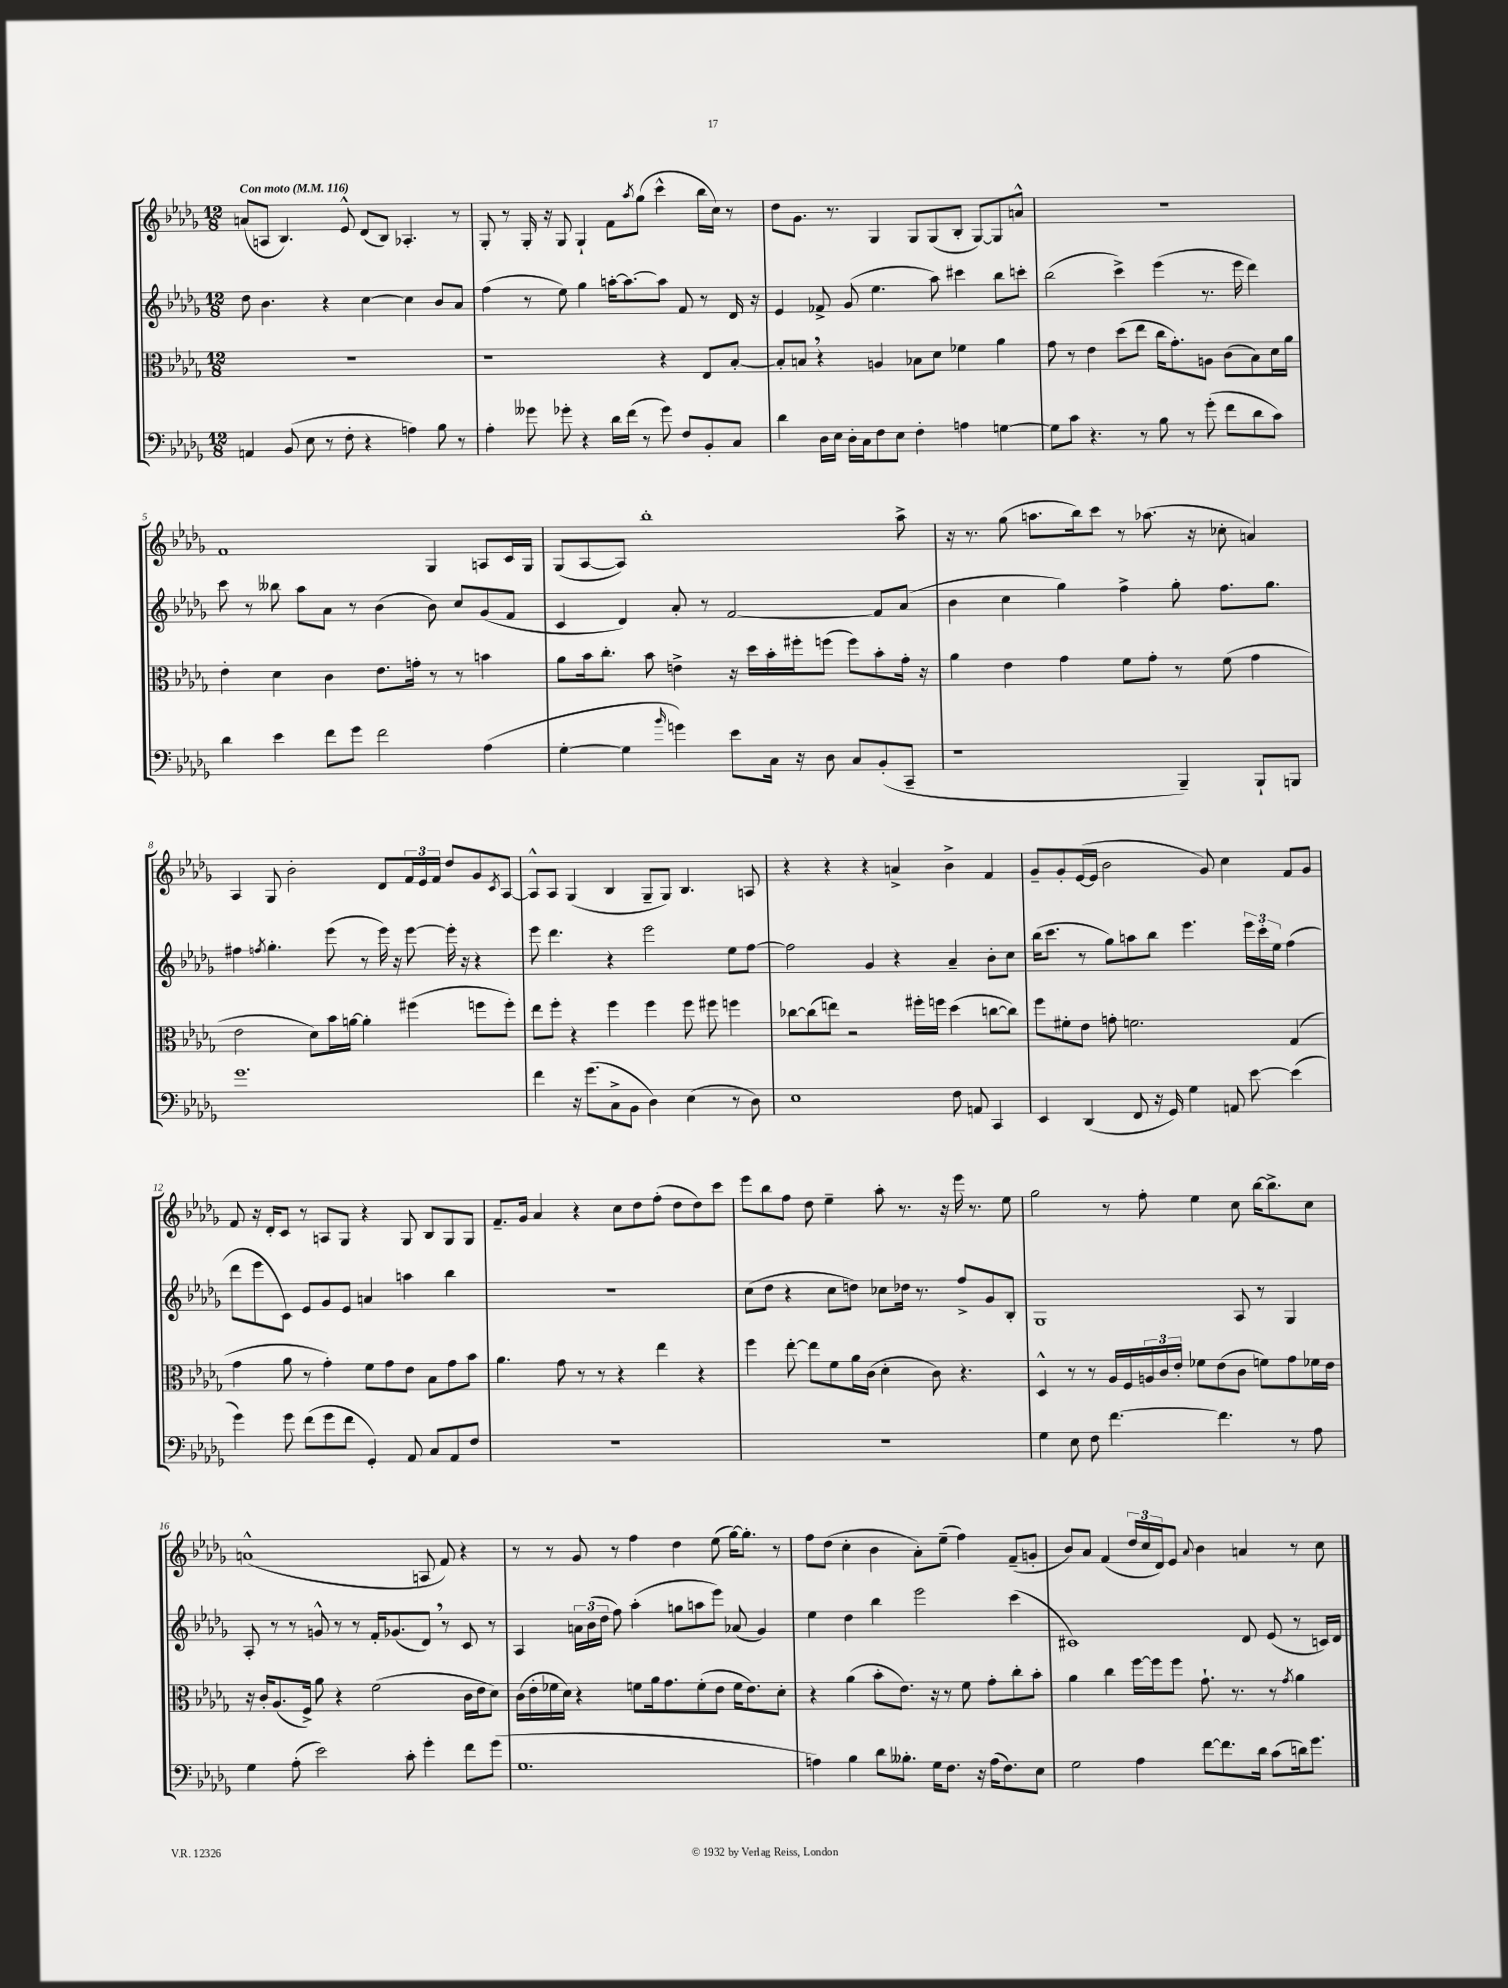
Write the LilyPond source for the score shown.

<<
\new StaffGroup <<
\new Staff = "s0" {
    \clef treble \key des \major \numericTimeSignature \time 12/8 \tempo "Con moto" 4 = 116
    a'8( a8 bes4.) ees'8-^ des'8( bes8) aes4.-. r8 |
    ges8-. r8 ges16-. r16 ges8 ges4-! f'8 \acciaccatura { aes''8 } ges''8( c'''4-^ bes''16 c''16) r8 |
    des''8 ges'8. r8. ges4 ges8 ges8( bes8-. ges8~) ges8 a'8-^ |
    R1. |
    f'1 ges4 a8 c'16 ges16 |
    ges8( aes8~ aes8) bes''1-. aes''8-> |
    r16 r8. ges''8( a''8. bes''16) c'''8 r8 aes''8.( r16 ces''8-. a'4) |
    aes4 ges8 bes'2-. des'8 \tuplet 3/2 { f'16 ees'16 f'16 } des''8 ges'8 \acciaccatura { c'8 } aes8~ |
    aes8-^ aes8 ges4( bes4 ges8-- ges8) bes4. a8 |
    r4 r4 r4 a'4-> bes'4-> f'4 |
    ges'8-- ges'8-. ees'16~( ees'16 bes'2 ges'8) c''4 f'8 ges'8 |
    f'8 r16 des'16-. c'8 r8 a8 ges8 r4 ges8 bes8 ges8 ges8 |
    f'8.-- ges'16 aes'4 r4 c''8 des''8 f''8-.( des''8 des''8) c'''8 |
    ees'''8 bes''8 f''8 des''8 ees''4-- aes''8-. r8. r16 ees'''16 r8. ees''8 |
    ges''2 r8 f''8-. ees''4 c''8 bes''16~ bes''8.-> c''8 |
    a'1-^( a8 f'8) r4 |
    r8 r8 ges'8 r8 f''4 des''4 ees''8( ges''16~) ges''8.-. r8 |
    f''8 des''8( c''4-. bes'4 aes'8-.) ees''8--( f''4) f'8--( g'8-. |
    bes'8) aes'8 f'4( \tuplet 3/2 { des''16 c''16 des'16) } ees'8 \appoggiatura { aes'8 } bes'4 a'4 r8 c''8 \bar "|." |
}
\new Staff = "s1" {
    \clef treble \key des \major \numericTimeSignature \time 12/8
    des''8 bes'4. r4 c''4~ c''4 bes'8 aes'8 |
    f''4( r8 ees''8) ges''4 a''16~-. a''8.~ a''8 f'8 r8 des'16 r16 |
    ees'4 fes'8-> ges'8( ees''4. aes''8) cis'''4 bes''8 c'''8-. |
    bes''2( c'''4->) ees'''4( r8. ees'''16 des'''4) |
    c'''8 r8 beses''8 aes''8 aes'8 r8 bes'4( bes'8) c''8 ges'8( f'8 |
    c'4 des'4) aes'8-. r8 f'2~ f'8 aes'8( |
    bes'4 c''4 ges''4) f''4-> ges''8-. f''8. ges''8. |
    fis''4 \acciaccatura { f''8 } ges''4.-. ees'''8( r8 ees'''16) r16 ees'''8~ ees'''16-. r16 r4 |
    ees'''8 des'''4. r4 ees'''2 ees''8 f''8~ |
    f''2 ges'4 r4 aes'4-- bes'8-. c''8 |
    bes''16( c'''8. r8 ges''8) a''8 bes''8 ees'''4. \tuplet 3/2 { ees'''16 c'''16-. ees''16 } f''4( |
    des'''8 ees'''8 c'8) ees'8 ges'8 ees'8 a'4 a''4 bes''4 |
    R1. |
    c''8( des''8 r4 c''8 d''8) ces''8 des''16 r8. f''8-> ges'8 bes8-. |
    ges1 aes8 r8 ges4 |
    aes8-. r8 r8 g'8-^ r8 r8 f'16-. ges'8.( des'8) \breathe r8 c'8 r8 |
    aes4 \tuplet 3/2 { a'16 bes'16( des''16 } f''8) aes''4-.( g''8 a''8 ees'''8) aes'8( ges'4) |
    ees''4 des''4 bes''4 ees'''2 c'''4( |
    cis'1) des'8 ees'8( r8 c'16) des'16 \bar "|." |
}
\new Staff = "s2" {
    \clef alto \key des \major \numericTimeSignature \time 12/8
    R1. |
    r1 r4 ees8 bes8~-. |
    bes8-. b8 \breathe r4 a4 bes8 des'8 fes'4 aes'4 |
    ges'8 r8 ees'4 des''8( ees''8 c''16 ges'8.-.) a8 c'8( bes8) des'16 aes'16 |
    ees'4-. des'4 c'4 ees'8. g'16-. r8 r8 b'4 |
    aes'8 bes'16 c''8.-. bes'8 e'4-> r16 des''16 bes'16-. fis''16-. f''8( f''8) bes'8-. ges'16-. r16 |
    aes'4 ees'4 ges'4 f'8 ges'8-. r8 f'8( ges'4 |
    ees'2 des'8) bes'16 a'16~ a'4-. fis''4( f''8 f''8-.) |
    ees''8 f''8-. r4 f''4 f''4 f''8 fis''8 f''4 |
    ces''8~ ces''8( e''8) r2 fis''16-. f''16 des''4( c''8~ c''8) |
    f''8 fis'8-. ees'8 g'8-. f'2. ges4( |
    ges'4 aes'8 r8 ges'4-.) f'8 ges'8 ees'8 bes8 ges'8 bes'8 |
    aes'4. ges'8 r8 r8 r4 ees''4 r4 |
    f''4 ees''8~-. ees''8 f'8 aes'16 c'16( des'4-. c'8) r4. |
    des4-^ r8 r8 aes16 f16 \tuplet 3/2 { a16 c'16 ees'16-. } fes'8 ees'8( c'8 f'8) ges'8 fes'16 ees'16 |
    r16 c'16-. aes8.( f16->) aes'8 r4 f'2( c'16 ees'16 des'8) |
    c'16( ees'16-. fes'16 des'16) r4 f'8 aes'16 ges'8. f'8-.( ees'8 f'16 ees'8.) des'8-. |
    r4 aes'4( bes'8-. ees'8.) r16 r8 f'8 ges'8-. c''8-. bes'8-. |
    aes'4 c''4 f''16~ f''16 f''8 ges'8.-! r8. r8 \acciaccatura { ges'8 } aes'4 \bar "|." |
}
\new Staff = "s3" {
    \clef bass \key des \major \numericTimeSignature \time 12/8
    a,4 bes,8( ees8 r8 f8-. r4 a4) bes8 r8 |
    aes4-. geses'8 ges'8-. r4 des'16 f'16( r8 ges'8) f8 bes,8-. c8 |
    des'4 des16 ees16 des16-. c16 f8 ees8 f4-. a4 g4~ |
    g8 c'8 r4. r8 bes8 r8 ges'8-.( f'8 des'8 c'8) |
    des'4 ees'4 f'8 ges'8 f'2 aes4( |
    ges4~-. ges4 \grace { bes'16 } g'4) ees'8 c16 r16 des8 c8 bes,8-.( c,8-- |
    r1 bes,,4--) bes,,8-! b,,8 |
    ges'1. |
    f'4 r16 ges'8.( c8-> bes,8 des4) ees4( r8 des8) |
    ees1 f8 a,8 c,4 |
    ees,4 des,4( f,8 r16 ges,16) ges4 a,8 ees'8~ ees'4( |
    ges'4) ges'8 f'8( ges'8 f'8 ges,4-.) aes,8 c8 aes,8 f8 |
    R1. |
    R1. |
    ges4 ees8 f8 f'4.~ f'4. r8 aes8 |
    ges4 aes8-.( ees'2) c'8-. ges'4-. f'8 ges'8( |
    ges1. |
    a4) bes4 des'8 beses8.-. ges16 f8. r16 a16( f8.) ees8 |
    ges2 aes4 f'8~ f'8. des'16 c'8( d'16) ges'8. \bar "|." |
}
>>
>>
